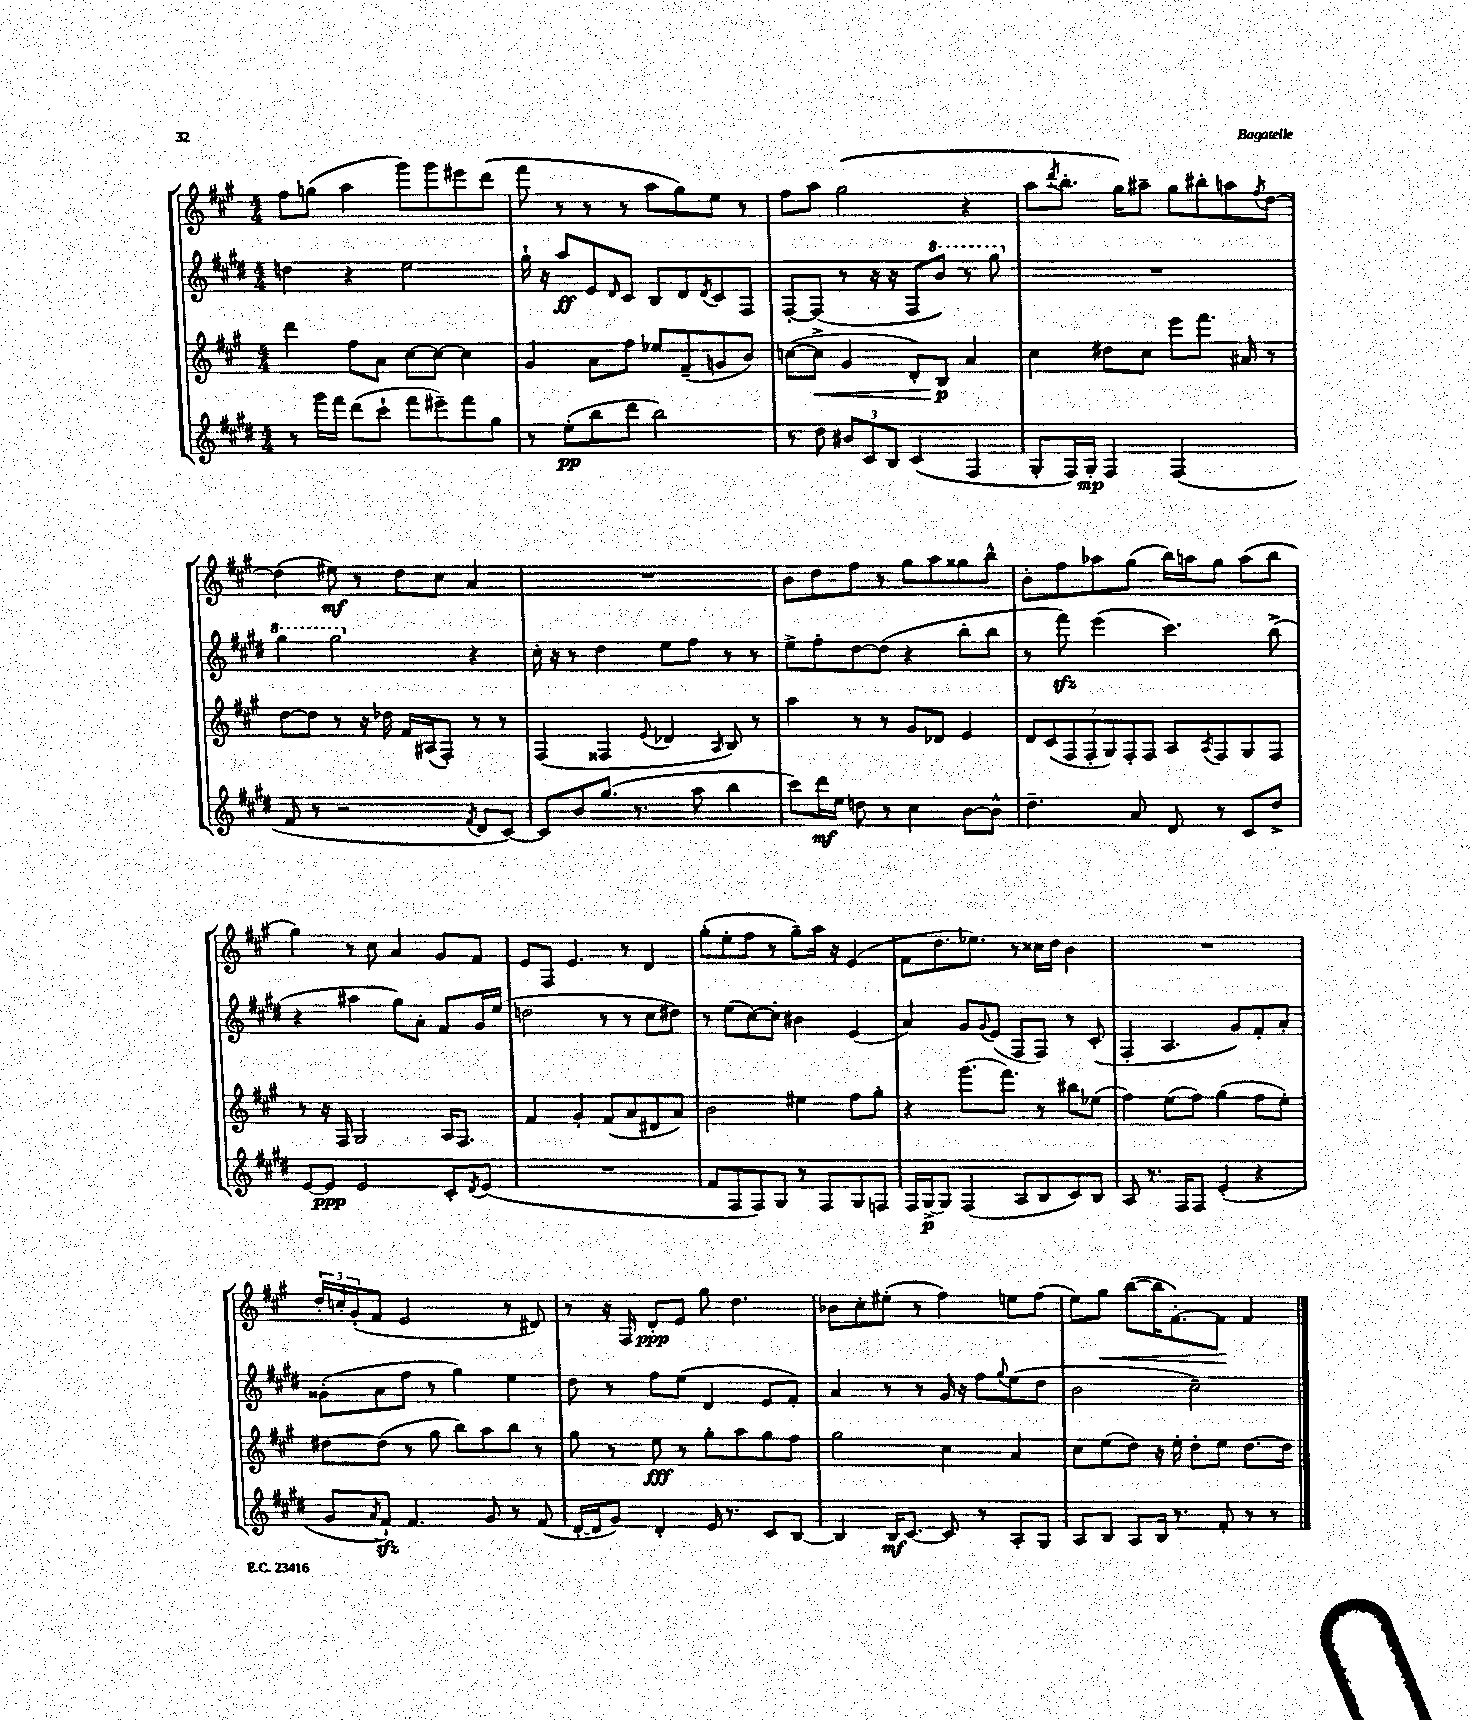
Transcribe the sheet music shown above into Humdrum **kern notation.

**kern	**kern	**kern	**kern
*staff4	*staff3	*staff2	*staff1
*clefG2	*clefG2	*clefG2	*clefG2
*k[f#c#g#d#]	*k[f#c#g#]	*k[f#c#g#d#]	*k[f#c#g#]
*M4/4	*M4/4	*M4/4	*M4/4
8r	4ddd	4dd	8ff#
16ggg#	.	.	(8gg
16fff#	.	.	.
(8ddd#	8ff#	4r	4aa
8ccc#`	8a	.	.
8fff#	[8cc#	2ee	8ggg#)
8eee#~)	8cc#_	.	8ggg#
8fff#	4cc#]	.	8eee#
8gg#	.	.	(8ddd
=	=	=	=
8r	4g#	16gg#`	8fff#
.	.	16r	.
(8ee'	.	8aa	8r
8bb	8a	8e	8r
.	.	16qqd#	.
8ddd#	8ff#	8c#	8r
2bb)	8ee-	8B	8aa
.	(8f#~	8d#	8gg#)
.	.	8qd#	.
.	8g	8c#	8ee
.	8b)	8F#	8r
=	=	=	=
8r	([8cc	[8F#'	8ff#
8dd#	8cc^]	(8F#]	8aa
12b#	4g#	8r	(2gg#
12c#	.	.	.
.	.	16r	.
12B	.	.	.
.	.	16r	.
(4c#	8d')	8F#	.
.	8B	8bb)	.
4F#	4a	8r	4r
.	.	8ggg#	.
=	=	=	=
8G#'	4cc#	1r	8aa
.	.	.	8qddd
16F#)	.	.	8.bb'
16G#'	.	.	.
4F#	8dd#	.	.
.	.	.	16gg#)
.	8cc#	.	8aa#~
(2F#	8eee	.	8gg#
.	8.fff#	.	8bb#'
.	.	.	8aa
.	16a#	.	.
.	.	.	8qff#
.	8r	.	[8dd
=	=	=	=
8f#	[8dd	4ggg#	(4dd]
8r	8dd]	.	.
2r	8r	2ggg#	8ee#)
.	16r	.	8r
.	16dd-	.	.
.	16f#	.	8dd
.	(16A#	.	.
.	8F#')	.	8cc#
8qf#	.	.	.
8d#	8r	4r	4a
[8c#)	8r	.	.
=	=	=	=
8c#]	(4F#	16cc#'	1r
.	.	16r	.
8b	.	8r	.
(8.gg#	4F##	4dd#	.
8.r	.	.	.
.	8qqe	.	.
.	4d-	8ee	.
8aa	.	8ff#	.
.	16qqA	.	.
4bb	8B)	8r	.
.	8r	8r	.
=	=	=	=
8ccc#)	4aa	8ee^	8b
16ddd#	.	8ff#'	8dd
16ee	.	.	.
8dd	8r	[8dd#	8ff#
8r	8r	(8dd#]	8r
4cc#	8g#	4r	8gg#
.	8d-	.	8aa
[8b	4e	8bb'	8gg##
8b^^]	.	8bb	8bb^^
=	=	=	=
4.dd#~	14d	8r	8b'
.	(14c#	.	.
.	.	8fff#)	8ff#
.	14F#	.	.
.	14F#'	.	.
.	.	(4eee	8aa-
.	14G#)	.	.
.	14F#'	.	.
8a	.	.	(8gg#
.	14F#	.	.
8d#	8A	4.ccc#)	16bb)
.	.	.	16aa
.	8qA	.	.
8r	8F#	.	8gg#
8c#	8G#	.	(8aa
8dd#^	8F#	(8bb^	8bb
=	=	=	=
[8e	8r	4r	4gg#)
8e]	16r	.	.
.	16F#	.	.
2e	2G#	4aa#	8r
.	.	.	8cc#
.	.	8gg#)	4a
.	.	8a'	.
8c#'	16A	8f#	8g#
.	8.F#	.	.
8qd#	.	.	.
(8e	.	16g#	8f#
.	.	(16ee	.
=	=	=	=
1r	4f#	2dd	8e
.	.	.	8F#
.	4g#'	.	4.e
.	(8f#	8r	.
.	8a	8r	8r
.	8d#	8cc#	4d
.	8a)	8dd#)	.
=	=	=	=
8f#	2b	8r	(8gg#'
8F#	.	(8ee	8ee'
8F#)	.	[8cc#)	8ff#
8G#	.	8cc#']	8r
8r	4ee#	4b#	8gg#~)
8F#	.	.	16aa
.	.	.	16r
8G#	8ff#	(4e	(4e
8F	8gg#'	.	.
=	=	=	=
16F#	4r	4a)	8f#
[16G#^	.	.	.
8G#]	.	.	8.dd
(4F#	(8.ggg#	8g#	.
.	.	.	8.ee-)
.	.	8qqg#	.
.	.	(8e	.
.	8.fff#)	.	.
8A	.	8F#	8r
8B	8r	8F#)	16cc##
.	.	.	16dd
8c#)	8bb#	8r	4b
8B	(8ee-	(8c#'	.
=	=	=	=
8A	4ff#)	4F#'	1r
8.r	.	.	.
.	(8ee	4.A	.
16F#	.	.	.
8F#	8ff#)	.	.
(4e'	(4gg#	.	.
.	.	8g#)	.
4r	8ff#	8f#'	.
.	8ee')	8a'	.
=	=	=	=
8g#	[8dd#	(8g##'	24dd'
.	.	.	24cc'
.	.	.	(24g#'
8qa	.	.	.
8f#`)	(8dd#]	8a	8f#
4.f#	8r	8ff#	2e
.	8gg#	8r	.
.	8bb)	4gg#)	.
8g#	8aa	.	.
8r	8bb	4ee	8r
(8f#	8r	.	8d#)
=	=	=	=
[16d#'	8gg#	8dd#	8r
16d#]	.	.	.
8g#)	8r	8r	16r
.	.	.	16F#
4d#'	8ee	8ff#	8d'
.	8r	(8ee	8e
16e	8gg#'	4d#	8gg#
8.r	.	.	.
.	8aa	.	4.dd
8c#	8gg#	8e	.
[8B	8ff#	8f#')	.
=	=	=	=
4B]	2gg#	4a	8b-
.	.	.	8cc#'
16B	.	8r	(8ee#'
[8.c#	.	.	.
.	.	8r	8r
8c#]	4cc#	16g#	4ff#)
.	.	16r	.
8r	.	8ff#	.
.	.	8qqgg#	.
8A'	4a	(8ee	8ee
8G#	.	8dd#	(8ff#
=	=	=	=
8A	8cc#	2b	8ee)
8B	(8ee	.	8gg#
8A	8dd)	.	([8bb
16B	16r	.	16bb]
8.r	16ee'	.	[8.f#')
.	8dd'	2cc#~)	.
8f#'	8ee	.	8f#]
8r	[8.dd	.	4f#
8r	.	.	.
.	16dd]	.	.
==	==	==	==
*-	*-	*-	*-
